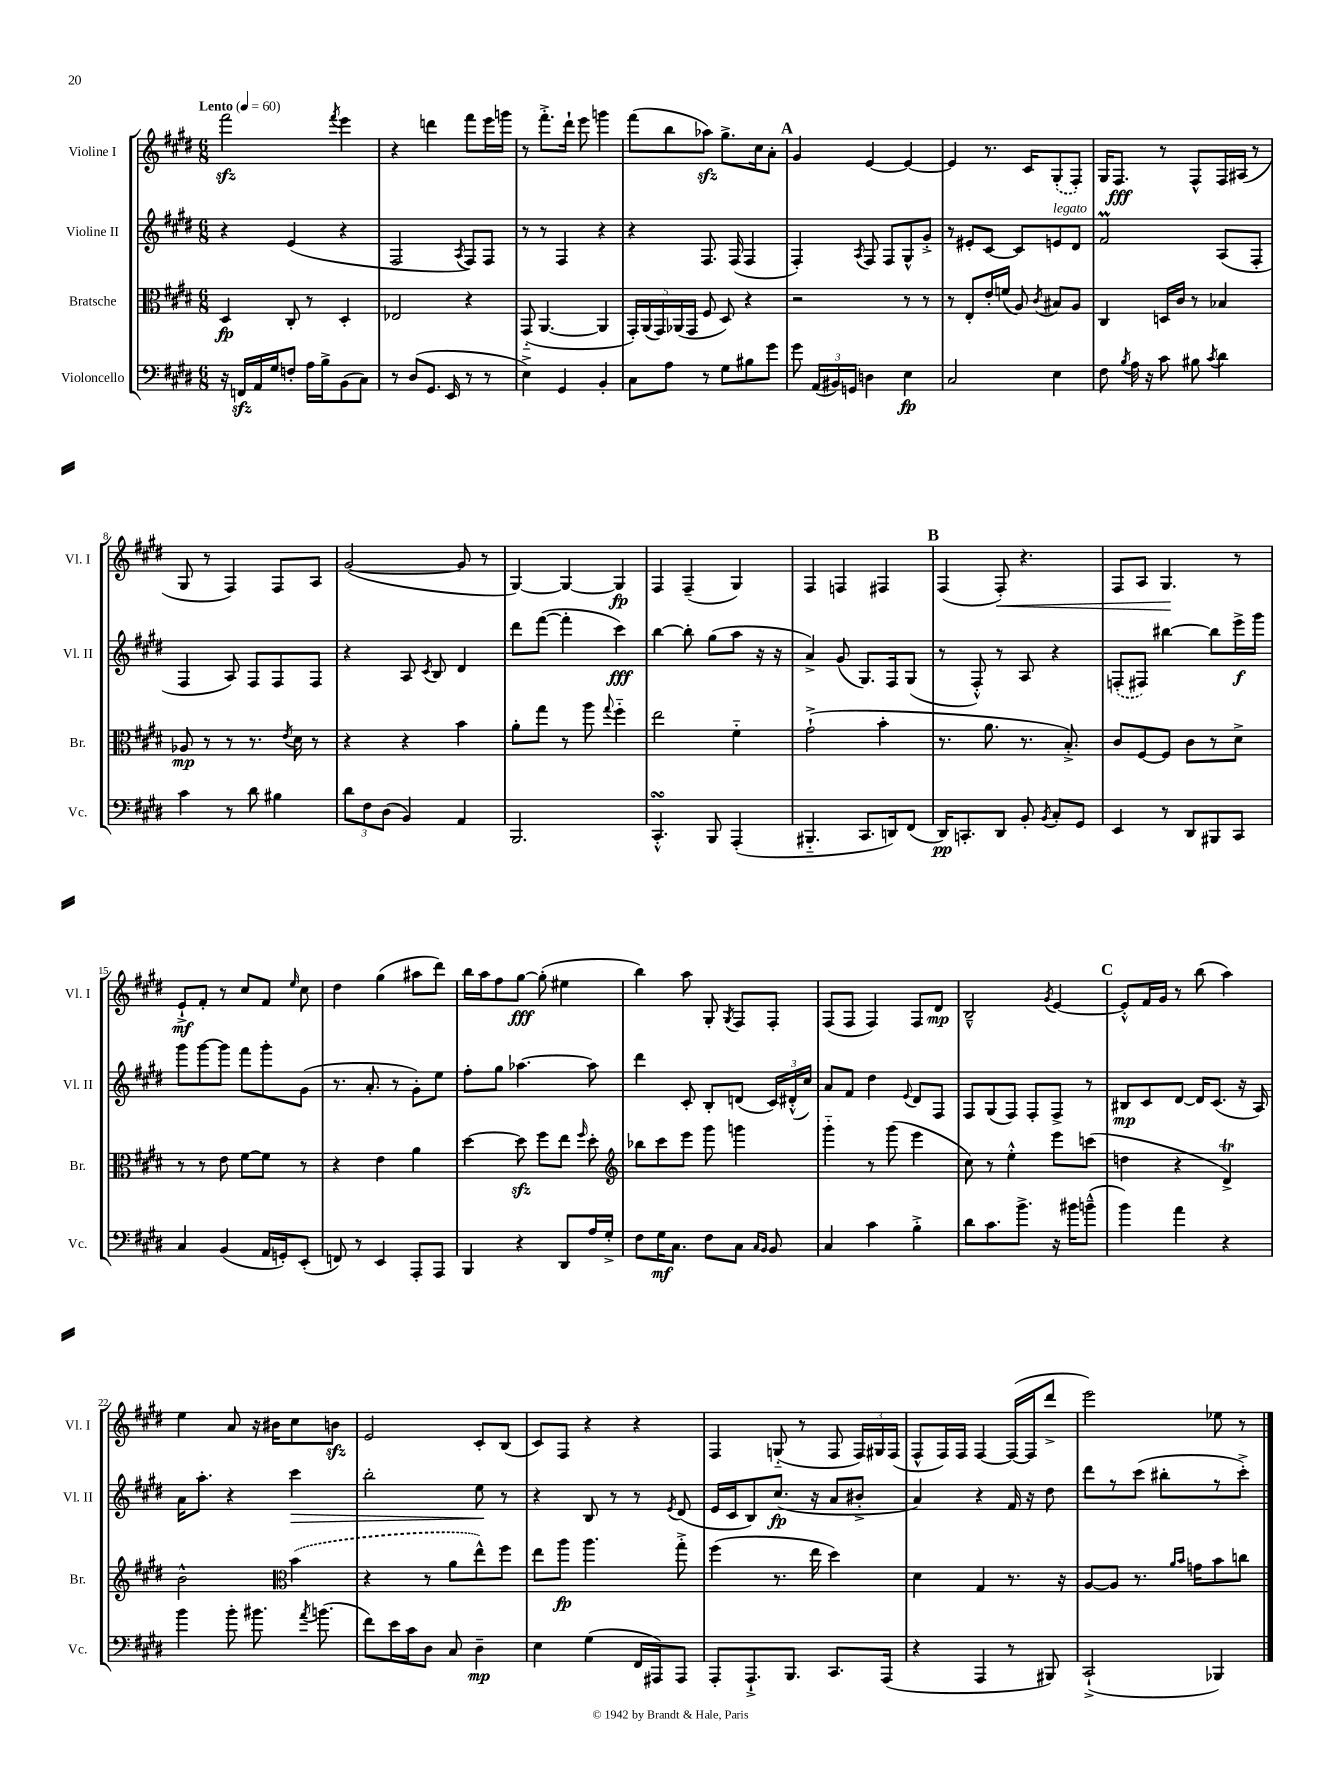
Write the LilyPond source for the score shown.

<<
\new StaffGroup <<
\new Staff = "s0" \with { instrumentName = "Violine I" shortInstrumentName = "Vl. I" } {
    \clef treble \key e \major \numericTimeSignature \time 6/8 \tempo "Lento" 4 = 60
    \autoBeamOff fis'''2\sfz \acciaccatura { fis'''8 } e'''4 |
    r4 d'''4 fis'''8[ e'''16 g'''16] |
    r8 fis'''8.[-.-> dis'''16]-! e'''8 g'''4 |
    fis'''8[( b''8 aes''8]\sfz) gis''8.[-> cis''16 a'8]-. |
    \mark \markup { \bold "A" } gis'4 e'4~ e'4~ |
    e'4 r8. cis'16[ \once \slurDashed gis8-.( fis8]-.) |
    gis16[ fis8.]\fff r8 fis8[-^ fis16 ais16]( r8 |
    gis8 r8 fis4) fis8[ a8] |
    gis'2~( gis'8 r8 |
    gis4~) gis4~ gis4\fp |
    fis4 fis4--( gis4) |
    fis4 f4 fis4 |
    \mark \markup { \bold "B" } fis4( fis8-.\<) r4. |
    fis8[ a8] gis4.\! r8 |
    e'8[-!->\mf fis'8]-. r8 cis''8[ fis'8] \grace { e''16 } cis''8 |
    dis''4 gis''4( ais''8[ dis'''8]) |
    b''16[ a''16 fis''8 gis''8]~\fff gis''8-.( eis''4 |
    b''4) a''8 gis8-. \acciaccatura { gis8 } fis8[ fis8]-. |
    fis8[( fis8] fis4) fis8[ dis'8]\mp |
    b2---^ \acciaccatura { gis'8 } e'4~ |
    \mark \markup { \bold "C" } e'8[-.-^ fis'16 gis'16] r8 b''8( a''4) |
    e''4 a'8 r16 bis'16[ cis''8 b'8]\sfz |
    e'2 cis'8[-. b8]( |
    cis'8[) fis8] r4 r4 |
    fis4 g8-_( r8 fis8 \tuplet 3/2 { fis16[) gis16 fis16]( } |
    fis8[-^ fis16) fis16] fis4~ fis16[~( fis16 dis'''8]-> |
    e'''2) ees''8 r8 \bar "|." |
}
\new Staff = "s1" \with { instrumentName = "Violine II" shortInstrumentName = "Vl. II" } {
    \clef treble \key e \major \numericTimeSignature \time 6/8
    \autoBeamOff r4 e'4( r4 |
    fis2 \acciaccatura { a8 } fis8[) fis8] |
    r8 r8 fis4 r4 |
    r4 fis8. fis16( fis4 |
    \mark \markup { \bold "A" } fis4-.) \acciaccatura { a8 } fis8 fis8[ gis8-^ gis'8]-.-> |
    r8 eis'8[-. cis'8]~ cis'8[ e'8^\markup { \italic "legato" } dis'8] |
    fis'2\prall a8[( fis8]-. |
    fis4 a8) fis8[ fis8 fis8] |
    r4 a8 \acciaccatura { cis'8 } b8 dis'4 |
    dis'''8[ fis'''8]~( fis'''4-. cis'''4\fff) |
    b''4~ b''8-. gis''8[( a''8] r16 r16 |
    a'4->) gis'8( gis8.[) fis16 gis8]( |
    \mark \markup { \bold "B" } r8 fis8-.-^) r8 a8 r4 |
    \once \slurDashed f8[-.( fis8]) bis''4~ bis''8[ e'''16->\f gis'''16] |
    gis'''8[ gis'''8~ gis'''8] fis'''8[ gis'''8-. gis'8]( |
    r8. a'8.-. r8 gis'8[-.) e''8] |
    fis''8[-. gis''8] aes''4.~ aes''8 |
    dis'''4 cis'8-. b8[-. d'8]( \tuplet 3/2 { cis'16[) dis'16-.-^( cis''16]) } |
    a'8[ fis'8] dis''4 \appoggiatura { e'8 } dis'8[ fis8] |
    fis8[ gis8( fis8]) fis8[-. fis8]-> r8 |
    \mark \markup { \bold "C" } bis8[\mp cis'8 dis'8]~ dis'16[ cis'8.]( r16 a16) |
    a'16[ a''8.]-. r4 cis'''4\> |
    b''2-. e''8\! r8 |
    r4 b8 r8 r8 \acciaccatura { e'8 } dis'8( |
    e'16[ cis'16 b8) cis''8.]\fp( r16 a'8[ bis'8]-.-> |
    a'4) r4 fis'16 r16 dis''8 |
    dis'''8[ r8 cis'''8]( bis''8[-. r8 cis'''8]-.->) \bar "|." |
}
\new Staff = "s2" \with { instrumentName = "Bratsche" shortInstrumentName = "Br." } {
    \clef alto \key e \major \numericTimeSignature \time 6/8
    \autoBeamOff dis4\fp cis8-. r8 dis4-. |
    ees2 r4 |
    gis,8-_( a,4.~ a,4 |
    \tuplet 5/4 { gis,16[-.) a,16( gis,16) aes,16( gis,16] } fis8 dis8) r4 |
    \mark \markup { \bold "A" } r2 r8 r8 |
    r8 e8[-. e'16-. f'16]( a8) \acciaccatura { cis'8 } bis8[ a8] |
    cis4 d16[ cis'16] r8 bes4 |
    aes8\mp r8 r8 r8. \acciaccatura { e'8 } dis'16 r8 |
    r4 r4 b'4 |
    a'8[-. gis''8] r8 a''8 \appoggiatura { gis''8 } fis''4-_ |
    e''2 fis'4-_ |
    gis'2-!->( b'4-. |
    \mark \markup { \bold "B" } r8. a'8. r8. b8.-.->) |
    cis'8[ fis8~ fis8] cis'8[ r8 dis'8]-> |
    r8 r8 e'8 fis'8[~ fis'8] r8 |
    r4 e'4 a'4 |
    dis''4~ dis''8\sfz fis''8[ e''8] \grace { fis''16 } dis''8-. |
    \clef treble bes''8[ cis'''8 e'''8] gis'''8 g'''4 |
    gis'''4-_ r8 gis'''8( e'''4 |
    cis''8) r8 e''4-.-^ e'''8[ c'''8]( |
    \mark \markup { \bold "C" } d''4 r4 dis'4->\trill) |
    b'2-^ \clef alto \once \slurDashed b'4( |
    r4 r8 a'8[ e''8-^) fis''8] |
    e''8[ a''8]\fp a''4. gis''8-.-> |
    fis''4( r8. e''16 dis''4) |
    dis'4 gis4 r8. r16 |
    a8[~ a8] r8. \grace { a'16[ b'16] } g'16[ b'8 c''8] \bar "|." |
}
\new Staff = "s3" \with { instrumentName = "Violoncello" shortInstrumentName = "Vc." } {
    \clef bass \key e \major \numericTimeSignature \time 6/8
    \autoBeamOff r16 f,16[\sfz a,16 gis16 f8]-. a16[ b16-> b,8( cis8]) |
    r8 dis8[( gis,8.] e,16 r8 r8 |
    e4->) gis,4 b,4-. |
    cis8[ a8] r8 gis8[ bis8 gis'8] |
    \mark \markup { \bold "A" } gis'8 \tuplet 3/2 { a,16[( bis,16) g,16] } d4 e4\fp |
    cis2 e4 |
    fis8 \acciaccatura { b8 } a16 r16 cis'8 bis8 \acciaccatura { cis'8 } dis'4 |
    cis'4 r8 dis'8 bis4 |
    \tuplet 3/2 { dis'8[ fis8 dis8]( } b,4) a,4 |
    b,,2. |
    cis,4.-.-^\turn b,,8 a,,4-.( |
    bis,,4.-_ cis,8.[ d,16) fis,8]( |
    \mark \markup { \bold "B" } dis,16[\pp) c,8.-. dis,8] b,8-. \acciaccatura { b,8 } cis8[-. gis,8] |
    e,4 r8 dis,8[ bis,,8 cis,8] |
    cis4 b,4( a,16[ g,16-.) e,8]-.( |
    f,8) r8 e,4 a,,8[-. a,,8] |
    b,,4 r4 dis,8[ a16 gis16]-.-> |
    fis8[ gis16\mf cis8.] fis8[ cis8] \grace { cis16[ b,16] } b,8 |
    cis4 cis'4 b4-.-> |
    dis'8[ cis'8. b'8.]-> r16 bis'16[ b'8]---^( |
    \mark \markup { \bold "C" } b'4) a'4 r4 |
    b'4 b'8-. bis'8. \acciaccatura { a'8 } b'8.( |
    fis'8[) e'16 cis'16 dis8] cis8 dis4--\mp |
    e4 gis4( fis,16[ ais,,16) ais,,8] |
    a,,8[-. a,,8.-!-> b,,8.] cis,8.[ a,,16]( |
    r4 a,,4 r8 bis,,8) |
    cis,2-!->( bes,,4) \bar "|." |
}
>>
>>
